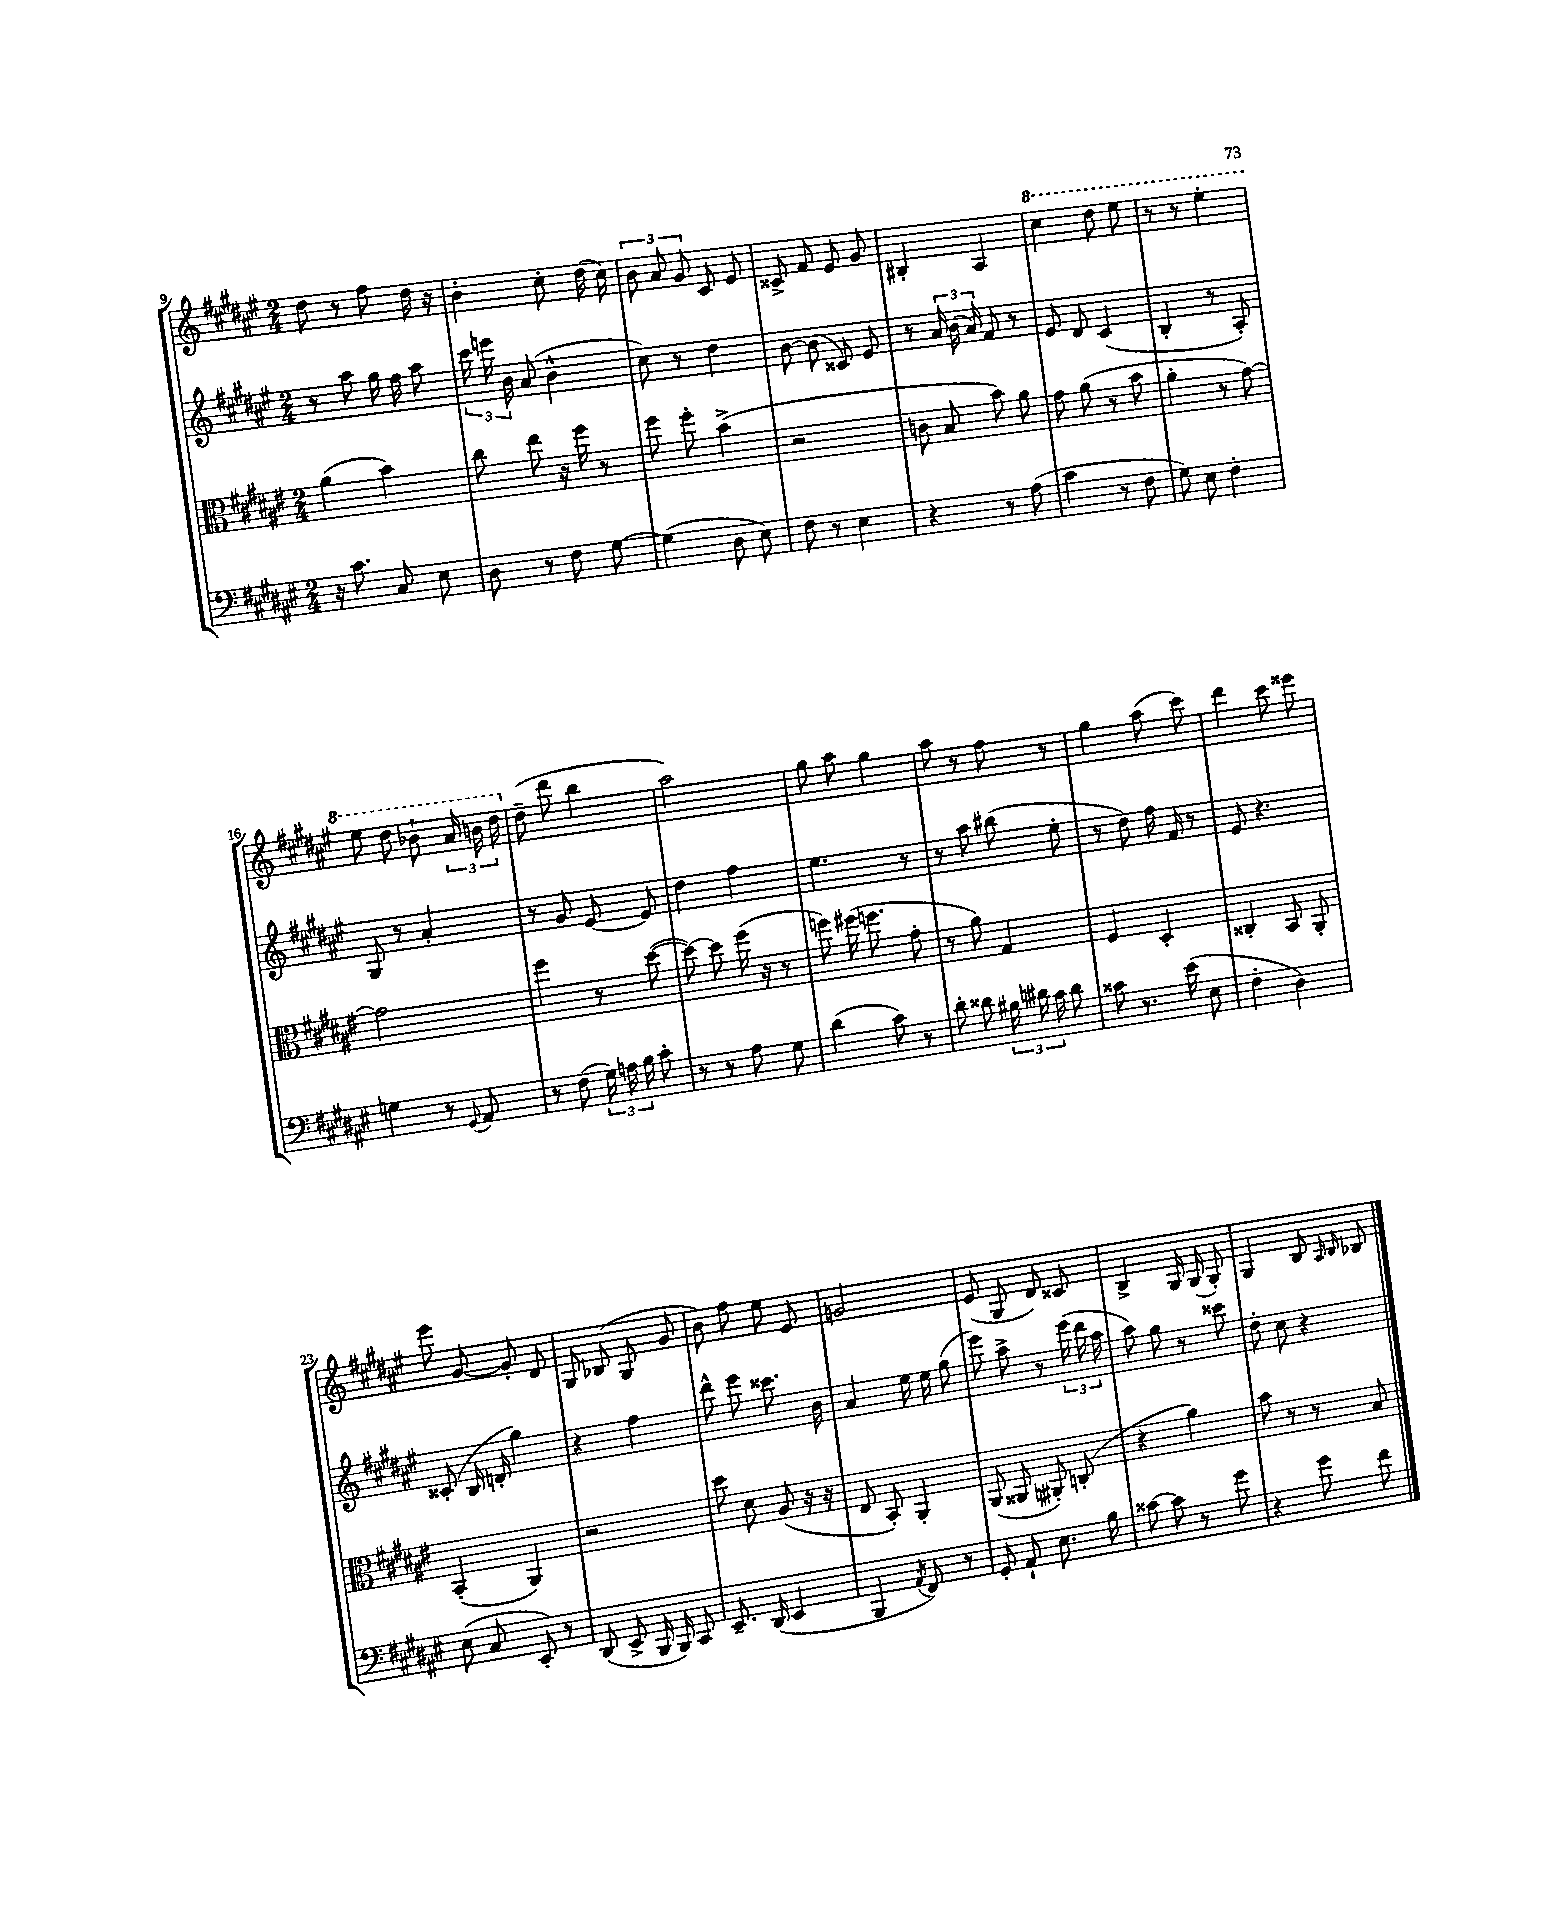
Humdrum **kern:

**kern	**kern	**kern	**kern
*staff4	*staff3	*staff2	*staff1
*clefF4	*clefC3	*clefG2	*clefG2
*k[f#c#g#d#a#e#]	*k[f#c#g#d#a#e#]	*k[f#c#g#d#a#e#]	*k[f#c#g#d#a#e#]
*M2/4	*M2/4	*M2/4	*M2/4
16r	(4a#	8r	8dd#
8.c#	.	.	.
.	.	8aa#	8r
8C#	4b)	16gg#	8ff#
.	.	16ff#	.
8E#	.	8aa#	16dd#
.	.	.	16r
=	=	=	=
8D#	8cc#	24ccc#	4b'
.	.	24eee	.
.	.	24b	.
8r	8ee#	(8a#	.
8F#	16r	4b^^	8cc#'
.	16ff#	.	.
[8G#	8r	.	(16dd#
.	.	.	16cc#)
=	=	=	=
(4G#]	8ff#	8cc#)	12b
.	.	.	12a#
.	8ff#'	8r	.
.	.	.	12g#
8D#	(4b^	4dd#	8c#
8E#)	.	.	8e#
=	=	=	=
8F#	2r	[8b	8c##^
8r	.	(8b]	8f#
4E#	.	8c##)	8e#
.	.	8e#	8g#
=	=	=	=
4r	8c	8r	4B#'
.	8B	24a#	.
.	.	(24b	.
.	.	24a#)	.
8r	8b)	8f#	4A#
(8A#	8a#	8r	.
=	=	=	=
4c#	8g#	8e#	4ccc#
.	(8a#	8d#	.
8r	8r	(4c#	8ddd#
8F#	8b	.	8eee#
=	=	=	=
8G#)	4a#'	4B'	8r
8E#	.	.	8r
4F#'	8r	8r	4eee#'
.	[8g#)	8A#')	.
=	=	=	=
4G	2g#]	8G#	8eee#
.	.	8r	8ddd#
8r	.	4a#'	8bb-`
8qqGG#	.	.	.
8AA#	.	.	24aa#
.	.	.	24bb
.	.	.	24ddd#
=	=	=	=
8r	4ff#	8r	(8dd#~
(8F#	.	8g#	8ddd#
24G#)	8r	[8e#	4bb
24A	.	.	.
24B	.	.	.
8c#'	([8dd#	8e#]	.
=	=	=	=
8r	8dd#_)	4dd#	2aa#)
8r	8dd#]	.	.
8A#	(16ff#	4ff#	.
.	16r	.	.
8G#	8r	.	.
=	=	=	=
(4d#	8ff)	4.ee#	8gg#
.	(16ff#	.	8aa#
.	8.ff	.	.
8c#)	.	.	4gg#
8r	8g#'	8r	.
=	=	=	=
8d#'	8r	8r	8aa#
8d##	8a#)	8aa#	8r
24B#	4G#	(8bb#	8ff#
24d#	.	.	.
24c#	.	.	.
8d#	.	8ee#'	8r
=	=	=	=
8c##	4F#	8r	4gg#
8.r	.	8dd#)	.
.	4D#'	16ff#	(8aa#
(16e#	.	16f#	.
8E#	.	8r	8ccc#)
=	=	=	=
4F#'	4C##'	8e#	4ddd#
.	.	4.r	.
4D#)	8BB	.	8ccc#
.	8AA#'	.	8eee##
=	=	=	=
(8E#	(4BB'	(8c##'	8eee#
8C#	.	16B	[8g#
.	.	16d'	.
8EE#')	4AA#)	4gg#)	8g#']
8r	.	.	8d#
=	=	=	=
(8DD#	2r	4r	8G#
8EE#^	.	.	(8B-
16BBB	.	4ff#	8G#
16BBB)	.	.	.
8CC#	.	.	8g#
=	=	=	=
8.EE#~	8dd#	8ddd#^^	8b)
.	8d#	8eee#	8ff#
(16DD#	.	.	.
4EE#	(8A#	8.ccc##	8ee#
.	16r	.	8e#
.	16r	16b	.
=	=	=	=
4BBB	8E#	4a#	2g
.	8BB')	.	.
8qAA#	.	.	.
8FF#)	4AA#'	16ee#	.
.	.	16ee#	.
8r	.	(8gg#	.
=	=	=	=
8GG#'	(8AA#	8eee#)	(8e#
8AA#`	8AA##	8aa#^	8G#
8.E#	8AA#')	8r	8d#)
.	(8C'	(24eee#	8c##
.	.	24ddd#	.
16B	.	.	.
.	.	24aa#	.
=	=	=	=
[8c##	4r	8aa#)	4B^
8c##]	.	8gg#	.
8r	4a#)	8r	16G#
.	.	.	(16G#
8g#	.	8ccc##	8G#')
=	=	=	=
4r	8b	8dd#'	4G#
.	8r	8cc#	.
8g#	8r	4r	8B
.	.	.	16qqA#
.	.	.	16qqB
8f#	8B	.	8B-
==	==	==	==
*-	*-	*-	*-
